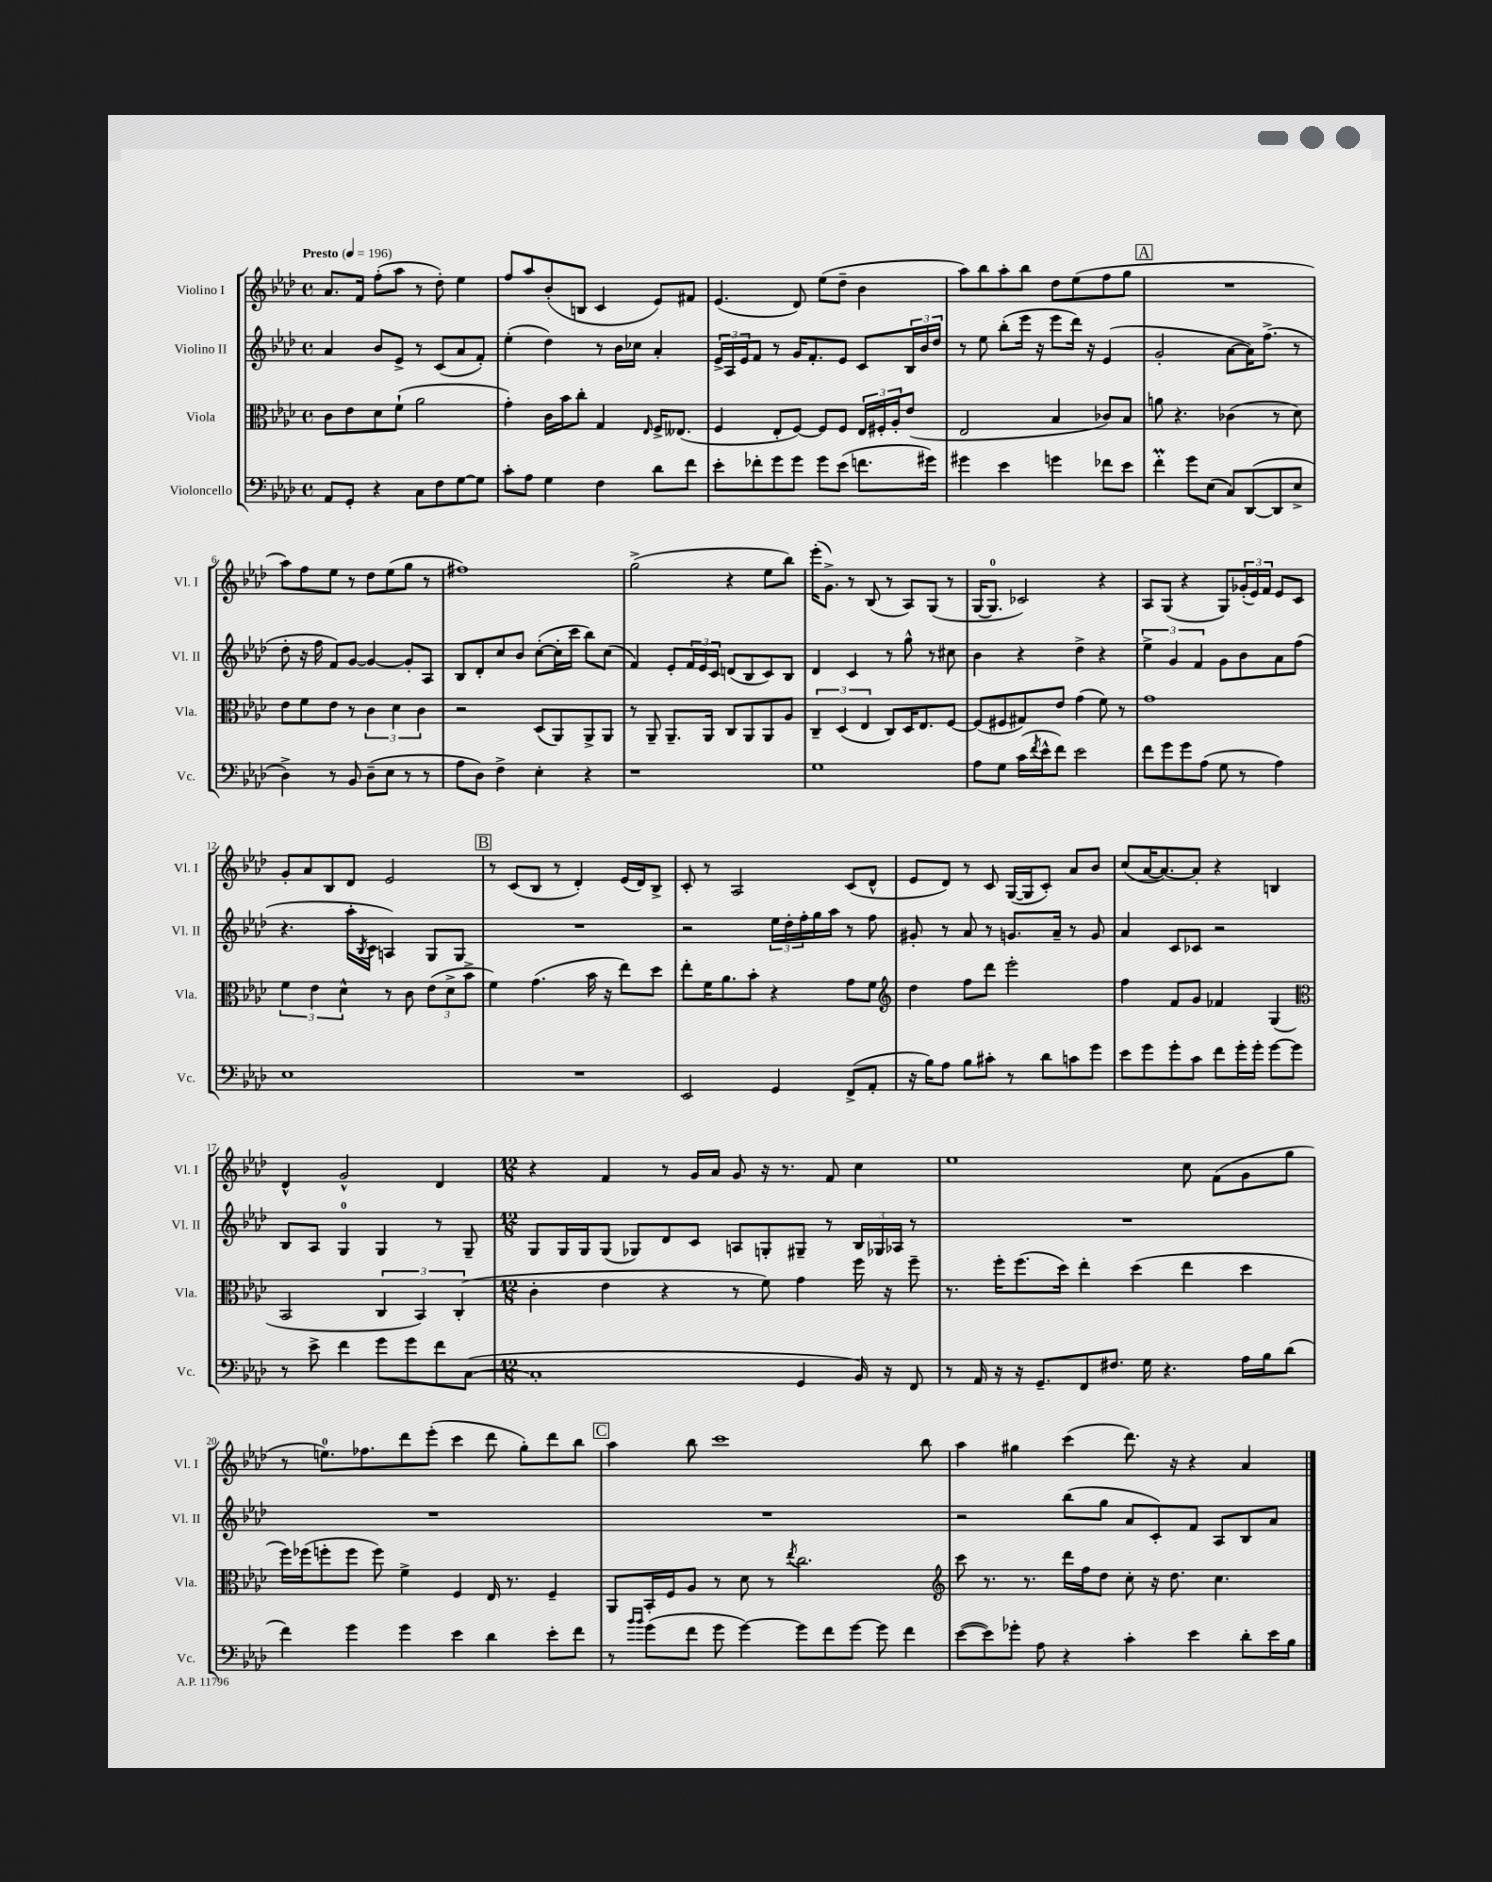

**kern	**kern	**kern	**kern
*staff4	*staff3	*staff2	*staff1
*clefF4	*clefC3	*clefG2	*clefG2
*k[b-e-a-d-]	*k[b-e-a-d-]	*k[b-e-a-d-]	*k[b-e-a-d-]
*M4/4	*M4/4	*M4/4	*M4/4
*met(c)	*met(c)	*met(c)	*met(c)
*MM196	*MM196	*MM196	*MM196
8AA-	8c	4a-	8.a-
8GG'	8e-	.	.
.	.	.	16f
4r	8d-	8b-	(8ff'
.	(8f`	8e-^	8aa-
8C	2a-	8r	8r
8F	.	(8c	8dd-')
[8G	.	8a-	4ee-
8G]	.	8f')	.
=	=	=	=
8c'	4g')	(4ee-'	8ff
8A-	.	.	8aa-
4G	16c	4dd-)	(8b-'
.	16b-	.	.
.	8cc'	.	8B
4F	4G	8r	4c
.	.	16b-	.
.	.	16cc-	.
.	16qqE-	.	.
8d-	16F^	4a-'	8e-)
.	(8.E--	.	.
8f	.	.	8f#
=	=	=	=
8e-'	4F	24e-^	(4.e-
.	.	24A-	.
.	.	24e-	.
8f-'	.	8f	.
8g	8E-'	8r	.
8g	[8F)	16g	8d-)
.	.	8.f'	.
8g	8F]	.	(8ee-
(8e-	8F	8e-	8dd-~
8.f	24E-	8c	4b-
.	24F#'	.	.
.	24A-'	.	.
.	(8e-	24B-	.
.	.	24b-	.
16g#)	.	.	.
.	.	24dd-	.
=	=	=	=
4g#	2E-	8r	8aa-)
.	.	8ee-	8bb-
4e-	.	(8bb-'	8aa-'
.	.	16eee-	8bb-
.	.	16r	.
4g	4B-	8eee-	8dd-
.	.	16ddd-)	(8ee-
.	.	16r	.
8f-	8c-)	(4e-	8ff
8e-	8B-	.	8gg
=	=	=	=
4f'	8a	2g'	1r
.	4.r	.	.
8g	.	.	.
(8E-	.	.	.
8C)	(4c-	[8a-	.
([8DD-	.	16a-])	.
.	.	(8.ff^	.
8DD-]	8r	.	.
8E-^	8d-)	8r	.
=	=	=	=
4D-^)	8e-	8dd-'	8aa-)
.	8f	16r	8ff
.	.	16ff	.
8r	8e-	8f)	8ee-
8BB-	8r	[8g	8r
(8D-~	6c	4g_	8dd-
8E-	.	.	(8ee-
.	6d-	.	.
8r	.	8g']	8gg
.	6c	.	.
8r	.	8A-	8r
=	=	=	=
8A-	2r	8B-	1ff#)
8D-)	.	8d-'	.
4F^	.	8cc	.
.	.	8b-	.
4E-'	(8D-	([8cc'	.
.	8AA-)	16cc']	.
.	.	16ccc	.
4r	8AA-^	8bb-)	.
.	8AA-	(8cc	.
=	=	=	=
1r	8r	4f)	(2gg^
.	8AA-~	.	.
.	8.AA-~	8e-'	.
.	.	24f	.
.	.	24e-	.
.	16AA-	.	.
.	.	24c	.
.	8C	(8d	4r
.	8AA-	8B-	.
.	8AA-	8c)	8ee-
.	8A-	8B-	8bb-)
=	=	=	=
1G	6C~	4d-	(16eee-'
.	.	.	8.g^)
.	(6D-	.	.
.	.	4c	8r
.	6E-	.	.
.	.	.	(8B-
.	8C)	8r	8r
.	16D-	8gg^^	8A-)
.	8.E-	.	.
.	.	8r	(8G
.	[8F	8cc#	8r
=	=	=	=
8A-	(8F]	4b-	[16G
.	.	.	8.G]
8G	8F#	.	.
(16c	8G#)	4r	2c-)
8qf	.	.	.
16e-^^	.	.	.
8f)	8e-	.	.
2e-	(4g	4dd-^	.
.	8f)	4r	4r
.	8r	.	.
=	=	=	=
8f	1g	6ee-^	8A-
8g	.	.	(8G
.	.	6g	.
8g	.	.	4r
.	.	6f	.
(8A-	.	.	.
8G	.	8g	8G)
8r	.	8b-	(24g-'
.	.	.	24e-)
.	.	.	24f
4A-)	.	8a-	8e-
.	.	(8ff	8c
=	=	=	=
1E-	6f	4.r	8g'
.	.	.	8a-
.	6e-	.	.
.	.	.	8B-
.	6d-^^	.	.
.	.	16aa-'	8d-
.	.	8qB-	.
.	.	16c	.
.	8r	4A)	2e-
.	8c	.	.
.	(12e-	8G	.
.	12d-^	.	.
.	.	8G	.
.	12b-^	.	.
=	=	=	=
1r	4f)	1r	8r
.	.	.	(8c
.	(4.g	.	8B-
.	.	.	8r
.	.	.	4d-')
.	16b-	.	.
.	16r	.	.
.	8ee-)	.	(16e-
.	.	.	16d-)
.	8dd-	.	8B-^
=	=	=	=
2EE-	8ee-'	2r	8c'
.	16f	.	8r
.	8.a-	.	.
.	.	.	2A-
.	8b-'	.	.
4GG	4r	24ee-	.
.	.	24dd-'	.
.	.	24ff'	.
.	.	16gg	.
.	.	16aa-	.
(8FF^	8g	8r	(8c
8AA-'	8f	8ff	8d-^^
=	=	=	=
*	*clefG2	*	*
16r	4dd-	8g#'	8e-
16B-)	.	.	.
8A-	.	8r	8d-)
8B-	8ff	8a-	8r
8c#'	8ddd-	8r	8c
8r	2eee-'	8.g	([16G
.	.	.	16G]
8d-	.	.	8c')
.	.	16a-~	.
8c	.	8r	8a-
8g	.	8g	8b-
=	=	=	=
8e-	4ff	4a-	(8cc
8g	.	.	[16a-
.	.	.	8.a-_)
8g'	8f	8c	.
8c	8g	8c-	8a-']
8f	4f-	2r	4r
16g'	.	.	.
16g'	.	.	.
[8g	(4G	.	4B
8g]	.	.	.
=	=	=	=
*	*clefC3	*	*
8r	2BB-	8B-	4d-^^
8e-^	.	8A-	.
4f	.	4G	2g^^
8g	6C	4G	.
8g	.	.	.
.	6BB-)	.	.
8f	.	8r	4d-
.	(6C'	.	.
([8C	.	8G~	.
=	=	=	=
*M12/8	*M12/8	*M12/8	*M12/8
1C']	4c'	8G	4r
.	.	16G	.
.	.	16G	.
.	4e-	(8G	4f
.	.	8G-)	.
.	4r	8d-	8r
.	.	8c	16g
.	.	.	16a-
.	8r	8A	8g
.	8f)	8G'	16r
.	.	.	8.r
4GG	4g	8G#~	.
.	.	8r	8f
16BB-)	16ff	24B-	4cc
.	.	24G-	.
16r	16r	.	.
.	.	24A-	.
8FF	8ff~	8r	.
=	=	=	=
8r	8.r	1.r	1ee-
16AA-	.	.	.
16r	16ff'	.	.
16r	(8.ff	.	.
8.GG~	.	.	.
.	16dd-)	.	.
8FF	4ee-'	.	.
8.F#	.	.	.
.	(4dd-	.	.
16G	.	.	.
4.r	.	.	.
.	4ee-	.	8cc
.	.	.	(8f
16A-	4dd-	.	8g
16B-	.	.	.
(8d-	.	.	8gg
=	=	=	=
4f)	16ff)	1.r	8r
.	(16ff-	.	.
.	8ff'	.	8.ee)
4g	8ff	.	.
.	.	.	8.ff-
.	8ff)	.	.
4g	4f^	.	8ddd-
.	.	.	(8eee-'
4e-	4F	.	4ccc
4d-	16E-	.	8ddd-
.	8.r	.	.
.	.	.	8gg')
8e-'	4F~	.	8ddd-
8f	.	.	8bb-
=	=	=	=
8r	8AA-	1.r	4aa-
16qqb-	.	.	.
16qqb-	.	.	.
(8g	16BB-'	.	.
.	16F	.	.
8f	8A-	.	8bb-
8g	8r	.	1ccc
[4g)	8d-	.	.
.	8r	.	.
.	8qee-	.	.
8g]	2.cc	.	.
8f	.	.	.
[8g	.	.	.
8g]	.	.	.
4f	.	.	.
.	.	.	8bb-
=	=	=	=
*	*clefG2	*	*
([8e-	8ccc	2r	4aa-
8e-])	8.r	.	.
8g-'	.	.	4gg#
.	8.r	.	.
8A-	.	.	.
4r	16ddd-	(8bb-	(4ccc
.	16ff	.	.
.	8dd-	8gg	.
4c'	8cc'	8a-	8.ddd-)
.	16r	8c')	.
.	8.dd-	.	16r
4e-	.	8f	4r
.	4.cc	8A-	.
8d-'	.	8B-	4a-
16e-	.	8a-	.
16B-	.	.	.
==	==	==	==
*-	*-	*-	*-
